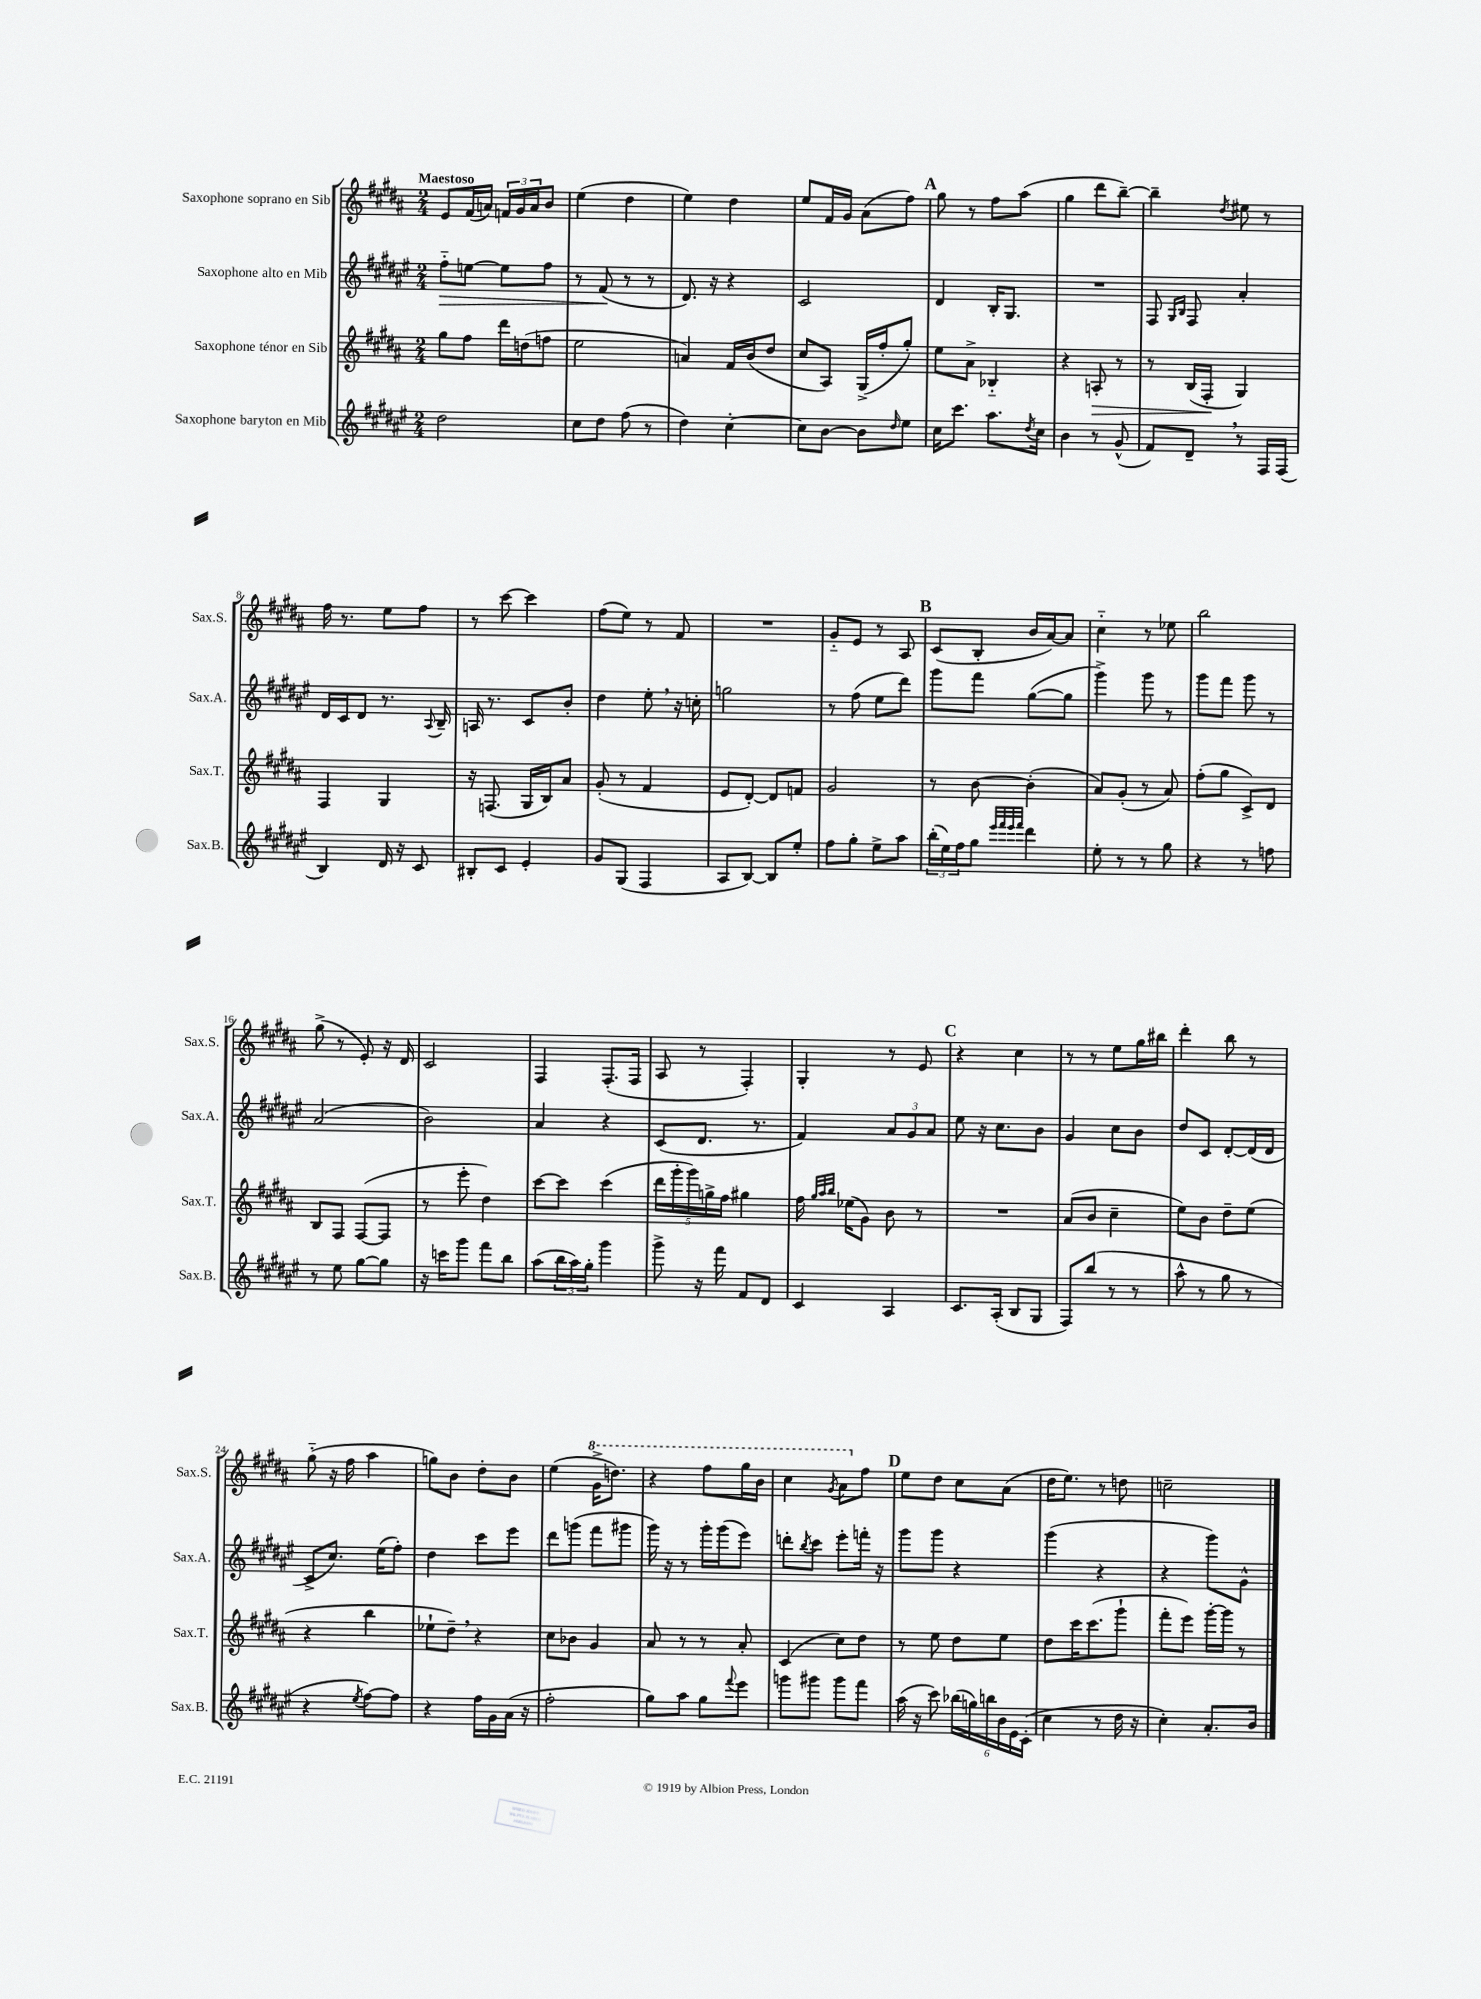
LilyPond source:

<<
\new StaffGroup <<
\new Staff = "s0" \with { instrumentName = "Saxophone soprano en Sib" shortInstrumentName = "Sax.S." } {
    \clef treble \key b \major \numericTimeSignature \time 2/4 \tempo "Maestoso"
    e'8 fis'16( a'16) \tuplet 3/2 { f'16 gis'16 a'16 } b'8 |
    e''4( dis''4 |
    e''4) dis''4 |
    e''8 fis'16 gis'16 ais'8( fis''8) |
    \mark \markup { \bold "A" } gis''8 r8 fis''8 ais''8( |
    gis''4 dis'''8 b''8~--) |
    b''4-- \acciaccatura { dis''8 } eis''8 r8 |
    fis''16 r8. e''8 fis''8 |
    r8 cis'''8~ cis'''4 |
    fis''8( e''8) r8 fis'8 |
    R2 |
    gis'8-_ e'8 r8 ais8 |
    \mark \markup { \bold "B" } cis'8( b8-. b'16 ais'16~) ais'8 |
    cis''4-_ r8 ees''8 |
    b''2 |
    gis''8->( r8 e'8-.) r16 dis'16 |
    cis'2 |
    fis4 fis8.-.( fis16 |
    ais8 r8 fis4-.) |
    gis4-. r8 e'8 |
    \mark \markup { \bold "C" } r4 cis''4 |
    r8 r8 e''8 gis''16 bis''16 |
    dis'''4-. b''8 r8 |
    gis''8-_( r16 fis''16 ais''4 |
    g''8) b'8 dis''8-. b'8 |
    e''4( \ottava #1 gis''16-> d'''8.) |
    r4 fis'''8 gis'''16 b''16 |
    cis'''4 \acciaccatura { gis''8 } ais''8 \ottava #0 fis''8 |
    \mark \markup { \bold "D" } e''8 dis''8 cis''8 ais'8( |
    dis''16 e''8.) r8 d''8 |
    c''2-- \bar "|." |
}
\new Staff = "s1" \with { instrumentName = "Saxophone alto en Mib" shortInstrumentName = "Sax.A." } {
    \clef treble \key fis \major \numericTimeSignature \time 2/4
    fis''8-_\> e''8~ e''8 fis''8 |
    r8 fis'8\!( r8 r8 |
    dis'8.) r16 r4 |
    cis'2 |
    \mark \markup { \bold "A" } dis'4 b16-. gis8. |
    R2 |
    fis8 \grace { gis16 b16 } fis8 ais'4-. |
    dis'16 cis'16 dis'8 r8. \appoggiatura { ais8 } b16-- |
    a16 r8. cis'8 b'8-. |
    dis''4 eis''8-. \breathe r16 c''16-. |
    g''2 |
    r8 fis''8( eis''8 dis'''8) |
    \mark \markup { \bold "B" } gis'''8 fis'''8 gis''8~( gis''8 |
    gis'''4->) gis'''8 r8 |
    gis'''8 fis'''8 gis'''8 r8 |
    ais'2( |
    b'2) |
    ais'4 r4 |
    cis'8( dis'8. r8. |
    fis'4) \tuplet 3/2 { ais'8 gis'8 ais'8 } |
    \mark \markup { \bold "C" } eis''8 r16 cis''8. b'8 |
    gis'4 cis''8 b'8 |
    dis''8 cis'8 dis'8~-. dis'16( dis'16 |
    cis'8-> cis''8.) eis''16( fis''8-.) |
    dis''4 cis'''8 eis'''8 |
    dis'''8 g'''8( fis'''8 gis'''8 |
    gis'''16) r16 r8 gis'''16-. gis'''16( eis'''8) |
    d'''8-. \acciaccatura { b''8 } cis'''8 eis'''8-. f'''16-. r16 |
    \mark \markup { \bold "D" } gis'''8 gis'''8 r4 |
    gis'''4( r4 |
    r4 gis'''8) gis'8-^ \bar "|." |
}
\new Staff = "s2" \with { instrumentName = "Saxophone ténor en Sib" shortInstrumentName = "Sax.T." } {
    \clef treble \key b \major \numericTimeSignature \time 2/4
    gis''8 fis''8 dis'''16 d''16( f''8 |
    e''2 |
    a'4) fis'16 b'16( dis''8 |
    cis''8 ais8) gis16->( fis''16-. gis''8-.) |
    \mark \markup { \bold "A" } e''8 ais'8-> bes4-_ |
    r4 a8-.\> r8 |
    r8 b16( fis16-.\! gis4) |
    fis4 gis4 |
    r16 f8.( gis16 b16) ais'8 |
    gis'8-.( r8 fis'4 |
    e'8 dis'8~-.) dis'8 f'8 |
    gis'2 |
    \mark \markup { \bold "B" } r8 b'8~ b'4-.( |
    ais'8) gis'8-.( r8 ais'8) |
    fis''8-.( gis''8 cis'8->) dis'8 |
    b8 fis8 fis8~( fis8 |
    r8 e'''8-. dis''4) |
    cis'''8~ cis'''8 cis'''4( |
    \tuplet 5/4 { dis'''16 gis'''16-. gis'''16) g''16-> fis''16 } gis''4 |
    fis''16 \grace { gis''32 ais''32 b''32 } ees''16( gis'8) b'8 r8 |
    \mark \markup { \bold "C" } R2 |
    ais'8( b'8 cis''4-- |
    e''8) b'8 dis''8-- e''8( |
    r4 b''4 |
    ees''8-! dis''8--) \breathe r4 |
    cis''8 bes'8 gis'4 |
    ais'8 r8 r8 ais'8-. |
    cis'4( cis''8) dis''8 |
    \mark \markup { \bold "D" } r8 e''8 dis''8 e''8 |
    dis''8 cis'''16 cis'''8.( gis'''8-! |
    fis'''8-. e'''8) gis'''16~-. gis'''16 r8 \bar "|." |
}
\new Staff = "s3" \with { instrumentName = "Saxophone baryton en Mib" shortInstrumentName = "Sax.B." } {
    \clef treble \key fis \major \numericTimeSignature \time 2/4
    dis''2 |
    cis''8 dis''8 fis''8( r8 |
    dis''4) cis''4~-. |
    cis''8 b'8~ b'8 \grace { dis''16 } eis''8 |
    \mark \markup { \bold "A" } cis''16 cis'''8. ais''8. \acciaccatura { dis''8 } cis''16 |
    b'4 r8 gis'8-^( |
    fis'8) dis'8-- \breathe r8 fis16 fis16( |
    b4) dis'16 r16 cis'8 |
    bis8-. cis'8 eis'4-. |
    gis'8 gis8( fis4 |
    ais8 b8~) b8 eis''8-. |
    fis''8 gis''8-. eis''8-> ais''8 |
    \mark \markup { \bold "B" } \tuplet 3/2 { b''16-.( eis''16) fis''16 } gis''8 \grace { eis'''32 fis'''32 eis'''32 fis'''32 } dis'''4 |
    eis''8-. r8 r8 gis''8 |
    r4 r8 f''8 |
    r8 eis''8 gis''8~ gis''8 |
    r16 c'''16 gis'''8 fis'''8 b''8 |
    ais''8( \tuplet 3/2 { b''16 ais''16) gis''16-. } gis'''4 |
    gis'''8-> r16 fis'''16 fis'8 dis'8 |
    cis'4 ais4 |
    \mark \markup { \bold "C" } cis'8. ais16-.( b8 gis8 |
    fis8) b''8( r8 r8 |
    ais''8-^ r8 gis''8 r8 |
    r4 \acciaccatura { eis''8 } fis''8~) fis''8 |
    r4 fis''16 gis'16 ais'16( r16 |
    fis''2-. |
    gis''8) ais''8 gis''8 \appoggiatura { fis'''8 } eis'''8 |
    g'''8 gis'''8 gis'''8 fis'''8 |
    \mark \markup { \bold "D" } ais''16( r16 cis'''8) \tuplet 6/4 { bes''16( g''16) b''16 b'16 eis'16 cis'16-.( } |
    cis''4 r8 dis''16 r16 |
    cis''4-.) ais'8.-. b'16 \bar "|." |
}
>>
>>
